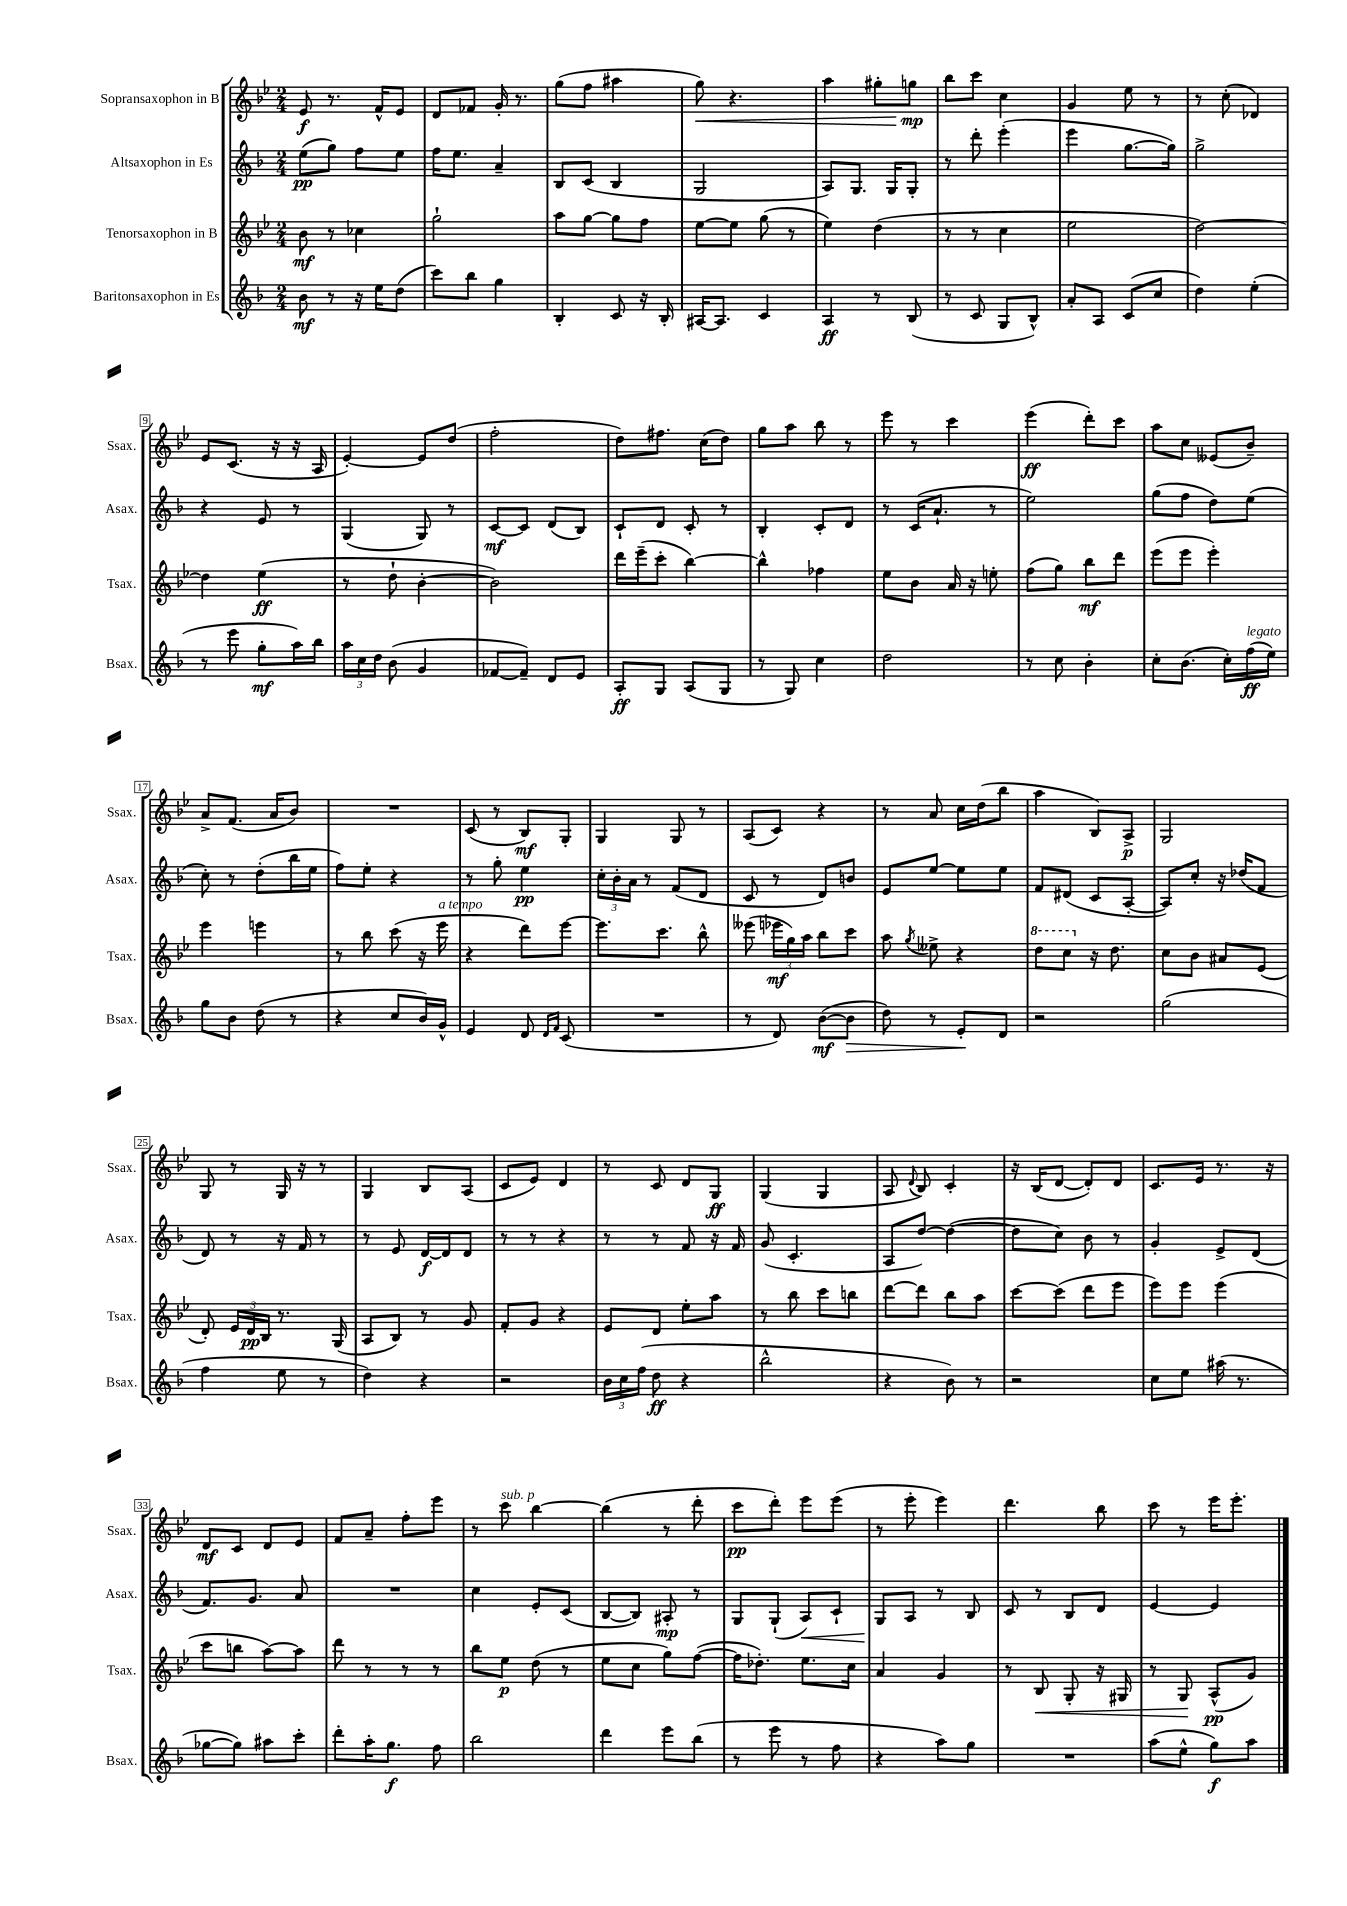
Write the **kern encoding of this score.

**kern	**dynam	**kern	**dynam	**kern	**dynam	**kern	**dynam
*part4	*part4	*part3	*part3	*part2	*part2	*part1	*part1
*staff4	*staff4	*staff3	*staff3	*staff2	*staff2	*staff1	*staff1
*I"Baritonsaxophon in Es	*	*I"Tenorsaxophon in B	*	*I"Altsaxophon in Es	*	*I"Sopransaxophon in B	*
*I'Bsax.	*	*I'Tsax.	*	*I'Asax.	*	*I'Ssax.	*
*clefG2	*	*clefG2	*	*clefG2	*	*clefG2	*
*k[b-]	*	*k[b-e-]	*	*k[b-]	*	*k[b-e-]	*
*M2/4	*	*M2/4	*	*M2/4	*	*M2/4	*
=1	=1	=1	=1	=1	=1	=1	=1
8b-\	mf	8b-\	mf	(8ee\L	pp	8e-/	f
8r	.	8r	.	8gg\J)	.	8.r	.
16r	.	4cc-X\	.	8ff\L	.	.	.
16ee\KL	.	.	.	.	.	16f^^/KL	.
(8dd\J	.	.	.	8ee\J	.	8e-/J	.
=2	=2	=2	=2	=2	=2	=2	=2
8ccc\L)	.	2gg`\	.	16ff\KL	.	8d/L	.
.	.	.	.	8.ee\J	.	.	.
8bb-\J	.	.	.	.	.	8f-X/J	.
4gg\	.	.	.	4a~/	.	16g'/	.
.	.	.	.	.	.	8.r	.
=3	=3	=3	=3	=3	=3	=3	=3
4B-'/	.	8aa\L	.	8B-/L	.	(8gg\L	.
.	.	[8gg\J	.	(8c/J	.	8ff\J	.
8c/	.	8gg\L]	.	4B-/	.	4aa#X\	.
16r	.	8ff\J	.	.	.	.	.
16B-'/	.	.	.	.	.	.	.
=4	=4	=4	=4	=4	=4	=4	=4
!	!	!	!	!	!	!	!LO:HP:b
[16A#X/KL	.	[8ee-\L	.	2G/	.	8gg\)	<
8.A#/J]	.	.	.	.	.	.	.
.	.	8ee-\J]	.	.	.	4.r	.
4c/	.	(8gg\	.	.	.	.	.
.	.	8r	.	.	.	.	.
=5	=5	=5	=5	=5	=5	=5	=5
4A/	ff	4ee-\)	.	8A/L)	.	4aa\	.
.	.	.	.	8.G/J	.	.	.
8r	.	(4dd\	.	.	.	8gg#X'\L	.
.	.	.	.	16G/KL	.	.	.
(8B-/	.	.	.	8G'/J	.	8ggn\J	mp
.	.	.	.	.	.	.	[
=6	=6	=6	=6	=6	=6	=6	=6
8r	.	8r	.	8r	.	8bb-\L	.
8c/	.	8r	.	8ddd'\	.	8ccc\J	.
8G/L	.	4cc\	.	(4eee'\	.	4cc\	.
8B-^^/J)	.	.	.	.	.	.	.
=7	=7	=7	=7	=7	=7	=7	=7
8a'/L	.	2ee-\	.	4eee\	.	4g/	.
8A/J	.	.	.	.	.	.	.
(8c/L	.	.	.	[8.gg\L	.	8ee-\	.
8cc/J	.	.	.	.	.	8r	.
.	.	.	.	16gg\Jk])	.	.	.
=8	=8	=8	=8	=8	=8	=8	=8
4dd\)	.	[2dd\)	.	2gg^\	.	8r	.
.	.	.	.	.	.	(8cc'\	.
(4ee'\	.	.	.	.	.	4d-X/)	.
!!LO:LB:g=z
=9	=9	=9	=9	=9	=9	=9	=9
8r	.	4dd\]	.	4r	.	8e-/L	.
8eee\	.	.	.	.	.	(8.c/J	.
8gg'\L	mf	(4ee-\	ff	8e/	.	.	.
.	.	.	.	.	.	16r	.
16aa\L)	.	.	.	8r	.	16r	.
16bb-\JJ	.	.	.	.	.	16A/	.
=10	=10	=10	=10	=10	=10	=10	=10
24aa\LL	.	8r	.	(4G/	.	[4e-'/)	.
24cc\	.	.	.	.	.	.	.
24dd\JJ	.	.	.	.	.	.	.
(8b-\	.	8dd`\	.	.	.	.	.
4g/	.	[4b-'\	.	8G/)	.	8e-/L]	.
.	.	.	.	8r	.	(8dd/J	.
=11	=11	=11	=11	=11	=11	=11	=11
[8f-X/L	.	2b-\])	.	[8c/L	mf	2ff'\	.
8f-~/J])	.	.	.	8c/J]	.	.	.
8d/L	.	.	.	(8d/L	.	.	.
8e/J	.	.	.	8B-/J)	.	.	.
=12	=12	=12	=12	=12	=12	=12	=12
8A'/L	ff	16ddd\LL	.	8c`/L	.	8dd\L)	.
.	.	(16eee-~\J	.	.	.	.	.
8G/J	.	8ccc'\J	.	8d/J	.	8.ff#X\J	.
(8A/L	.	[4bb-\)	.	8c'/	.	.	.
.	.	.	.	.	.	(16cc\KL	.
8G/J	.	.	.	8r	.	8dd\J)	.
=13	=13	=13	=13	=13	=13	=13	=13
8r	.	4bb-^^\]	.	4B-'/	.	8gg\L	.
8G/)	.	.	.	.	.	8aa\J	.
4cc\	.	4ff-X\	.	8c'/L	.	8bb-\	.
.	.	.	.	8d/J	.	8r	.
=14	=14	=14	=14	=14	=14	=14	=14
2dd\	.	8ee-\L	.	8r	.	8eee-\	.
.	.	8b-\J	.	(16c/KL	.	8r	.
.	.	.	.	8.a`/J	.	.	.
.	.	16a/	.	.	.	4ccc\	.
.	.	16r	.	.	.	.	.
.	.	8een'\	.	8r	.	.	.
=15	=15	=15	=15	=15	=15	=15	=15
8r	.	(8ff\L	.	2ee\)	.	(4eee-\	ff
8cc\	.	8gg\J)	.	.	.	.	.
4b-'\	.	8bb-\L	mf	.	.	8ddd'\L)	.
.	.	8ddd\J	.	.	.	8ccc\J	.
=16	=16	=16	=16	=16	=16	=16	=16
8cc'\L	.	(8eee-\L	.	(8gg\L	.	8aa\L	.
(8.b-\J	.	8eee-\J	.	8ff\J	.	8cc\J	.
.	.	4eee-'\)	.	8dd\L)	.	(8e--X/L	.
16cc'\LL)	.	.	.	.	.	.	.
!LO:TX:a:i:t=legato	!	!	!	!	!	!	!
(16ff\	ff	.	.	(8ee\J	.	8b-~/J)	.
16ee\JJ)	.	.	.	.	.	.	.
!!LO:LB:g=z
=17	=17	=17	=17	=17	=17	=17	=17
8gg\L	.	4eee-\	.	8cc'\)	.	8a^/L	.
8b-\J	.	.	.	8r	.	(8.f/J	.
(8dd\	.	4eeen\	.	(8dd'\L	.	.	.
.	.	.	.	.	.	16a/KL	.
8r	.	.	.	16bb-\L	.	8b-/J)	.
.	.	.	.	16ee\JJ	.	.	.
=18	=18	=18	=18	=18	=18	=18	=18
4r	.	8r	.	8ff\L)	.	2r	.
.	.	8bb-\	.	8ee'\J	.	.	.
8cc/L	.	(8ccc\	.	4r	.	.	.
16b-/L)	.	16r	.	.	.	.	.
!	!	!LO:TX:a:i:t=a tempo	!	!	!	!	!
16g^^/JJ	.	16eee-\	.	.	.	.	.
=19	=19	=19	=19	=19	=19	=19	=19
4e/	.	4r	.	8r	.	(8c/	.
.	.	.	.	8gg'\	.	8r	.
8d/	.	8ddd\L)	.	4ee\	pp	8B-/L)	mf
16qqd/LL	.	.	.	.	.	.	.
16qqf/JJ	.	.	.	.	.	.	.
(8c/	.	[8eee-\J	.	.	.	8G'/J	.
=20	=20	=20	=20	=20	=20	=20	=20
2r	.	8.eee-\L]	.	24cc'\LL	.	4G/	.
.	.	.	.	24b-'\	.	.	.
.	.	.	.	24a\JJ	.	.	.
.	.	.	.	8r	.	.	.
.	.	8.ccc\J	.	.	.	.	.
.	.	.	.	(8f/L	.	8G/	.
.	.	8bb-^^\	.	8d/J	.	8r	.
=21	=21	=21	=21	=21	=21	=21	=21
8r	.	(8eee--X\	.	8c/	.	(8A/L	.
8d/)	.	24eee-X\LL	mf	8r	.	8c/J)	.
.	.	24gg\)	.	.	.	.	.
.	.	24aa\JJ	.	.	.	.	.
([8b-\L	mf	8bb-\L	.	8d/L)	.	4r	.
!	!LO:HP:b	!	!	!	!	!	!
8b-\J]	>	8ccc\J	.	8bn/J	.	.	.
=22	=22	=22	=22	=22	=22	=22	=22
8dd\)	.	8aa\	.	8e/L	.	8r	.
.	.	8qgg/	.	.	.	.	.
8r	.	8ee--X^\	.	[8ee/J	.	8a/	.
8e'/L	.	4r	.	8ee\L]	.	16cc\LL	.
.	.	.	.	.	.	(16dd\J	.
8d/J	]	.	.	8ee\J	.	8bb-\J	.
=23	=23	=23	=23	=23	=23	=23	=23
*	*	*8va	*	*	*	*	*
2r	.	8ddd\L	.	8f/L	.	4aa\	.
.	.	8ccc\J	.	(8d#X/J	.	.	.
*	*	*X8va	*	*	*	*	*
.	.	16r	.	8c/L	.	8B-/L)	.
.	.	8.dd\	.	.	.	.	.
.	.	.	.	[8A'/J	.	8A^/J	p
=24	=24	=24	=24	=24	=24	=24	=24
(2gg\	.	8cc\L	.	8A/L])	.	2G/	.
.	.	8b-\J	.	8cc'/J	.	.	.
.	.	8a#X/L	.	16r	.	.	.
.	.	.	.	(16dd-X/KL	.	.	.
.	.	(8e-/J	.	8f/J	.	.	.
!!LO:LB:g=z
=25	=25	=25	=25	=25	=25	=25	=25
4ff\	.	8d'/)	.	8d/)	.	8G/	.
.	.	24e-/LL	.	8r	.	8r	.
.	.	24d/	pp	.	.	.	.
.	.	24B-/JJ	.	.	.	.	.
8ee\	.	8.r	.	16r	.	16G/	.
.	.	.	.	16f/	.	16r	.
8r	.	.	.	8r	.	8r	.
.	.	(16G/	.	.	.	.	.
=26	=26	=26	=26	=26	=26	=26	=26
4dd\)	.	8A/L	.	8r	.	4G/	.
.	.	8B-/J)	.	8e/	.	.	.
4r	.	8r	.	[16d/LL	f	8B-/L	.
.	.	.	.	16d/J]	.	.	.
.	.	8g/	.	8d/J	.	(8A/J	.
=27	=27	=27	=27	=27	=27	=27	=27
2r	.	8f'/L	.	8r	.	8c/L	.
.	.	8g/J	.	8r	.	8e-/J)	.
.	.	4r	.	4r	.	4d/	.
=28	=28	=28	=28	=28	=28	=28	=28
24b-\LL	.	8e-/L	.	8r	.	8r	.
24cc\	.	.	.	.	.	.	.
(24ff\JJ	.	.	.	.	.	.	.
8dd\	ff	8d/J	.	8r	.	8c/	.
4r	.	8ee-'\L	.	8f/	.	8d/L	.
.	.	8aa\J	.	16r	.	8G/J	ff
.	.	.	.	16f/	.	.	.
=29	=29	=29	=29	=29	=29	=29	=29
2bb-^^\	.	8r	.	(8g/	.	(4G/	.
.	.	8bb-\	.	4.c'/	.	.	.
.	.	8ccc\L	.	.	.	4G/	.
.	.	8bbn\J	.	.	.	.	.
=30	=30	=30	=30	=30	=30	=30	=30
4r	.	[8ddd\L	.	8A/L	.	8A/	.
.	.	.	.	.	.	8qqd/	.
.	.	8ddd\J]	.	[8dd/J)	.	8B-/)	.
8b-\)	.	8bb-\L	.	(4dd\_	.	4c'/	.
8r	.	8aa\J	.	.	.	.	.
=31	=31	=31	=31	=31	=31	=31	=31
2r	.	[8ccc\L	.	8dd\L]	.	16r	.
.	.	.	.	.	.	(16B-/KL	.
.	.	(8ccc\J]	.	8cc\J)	.	[8d/J	.
.	.	8ddd\L	.	8b-\	.	8d'/L])	.
.	.	8eee-\J	.	8r	.	8d/J	.
=32	=32	=32	=32	=32	=32	=32	=32
8cc\L	.	8eee-\L)	.	4g'/	.	8.c/L	.
8ee\J	.	8eee-\J	.	.	.	.	.
.	.	.	.	.	.	16e-/Jk	.
(16aa#X\	.	(4eee-\	.	8e^/L	.	8.r	.
8.r	.	.	.	.	.	.	.
.	.	.	.	(8d/J	.	.	.
.	.	.	.	.	.	16r	.
!!LO:LB:g=z
=33	=33	=33	=33	=33	=33	=33	=33
[8gg-X\L	.	8ccc\L	.	8.f/L)	.	8d/L	mf
8gg-\J])	.	8bbn\J	.	.	.	8c/J	.
.	.	.	.	8.g/J	.	.	.
8aa#X\L	.	[8aa\L)	.	.	.	8d/L	.
8ccc'\J	.	8aa\J]	.	8a/	.	8e-/J	.
=34	=34	=34	=34	=34	=34	=34	=34
8ddd'\L	.	8ddd\	.	2r	.	8f/L	.
16aa'\K	.	8r	.	.	.	8a~/J	.
8.gg\J	f	.	.	.	.	.	.
.	.	8r	.	.	.	8ff'\L	.
8ff\	.	8r	.	.	.	8eee-\J	.
=35	=35	=35	=35	=35	=35	=35	=35
2bb-\	.	8bb-\L	.	4cc\	.	8r	.
!	!	!	!	!	!	!LO:TX:a:i:t=sub. p	!
.	.	8ee-\J	p	.	.	8ccc\	.
.	.	(8dd\	.	8e'/L	.	[4bb-\	.
.	.	8r	.	(8c/J	.	.	.
=36	=36	=36	=36	=36	=36	=36	=36
4ddd\	.	8ee-\L	.	[8B-/L	.	(4bb-\]	.
.	.	8cc\J	.	8B-/J])	.	.	.
8eee\L	.	8gg\L)	.	8A#X'/	mp	8r	.
(8bb-\J	.	([8ff\J	.	8r	.	8ddd'\	.
=37	=37	=37	=37	=37	=37	=37	=37
8r	.	16ff\KL]	.	8G/L	.	8ccc\L	pp
.	.	8.dd-X'\J)	.	.	.	.	.
8eee\	.	.	.	(8G`/J	.	8ddd'\J)	.
!	!	!	!	!	!LO:HP:b	!	!
8r	.	8.ee-\L	.	8A/L)	<	8eee-\L	.
8ff\	.	.	.	8c`/J	.	(8eee-\J	.
.	.	16cc\Jk	.	.	.	.	.
=38	=38	=38	=38	=38	=38	=38	=38
4r	.	4a/	.	8G/L	.	8r	.
.	.	.	.	8A/J	[	8eee-'\	.
8aa\L)	.	4g/	.	8r	.	4eee-\)	.
8gg\J	.	.	.	8B-/	.	.	.
=39	=39	=39	=39	=39	=39	=39	=39
2r	.	8r	.	8c/	.	4.ddd\	.
!	!	!	!LO:HP:b	!	!	!	!
.	.	8B-/	<	8r	.	.	.
.	.	8G'/	.	8B-/L	.	.	.
.	.	16r	.	8d/J	.	8bb-\	.
.	.	16G#X/	.	.	.	.	.
=40	=40	=40	=40	=40	=40	=40	=40
(8aa\L	.	8r	.	[4e/	.	8ccc\	.
8ee^^\J	.	8G/	.	.	.	8r	.
8gg\L)	f	(8A^^/L	[ pp	4e/]	.	16eee-\KL	.
.	.	.	.	.	.	8.eee-'\J	.
8aa\J	.	8g/J)	.	.	.	.	.
==	==	==	==	==	==	==	==
*-	*-	*-	*-	*-	*-	*-	*-
